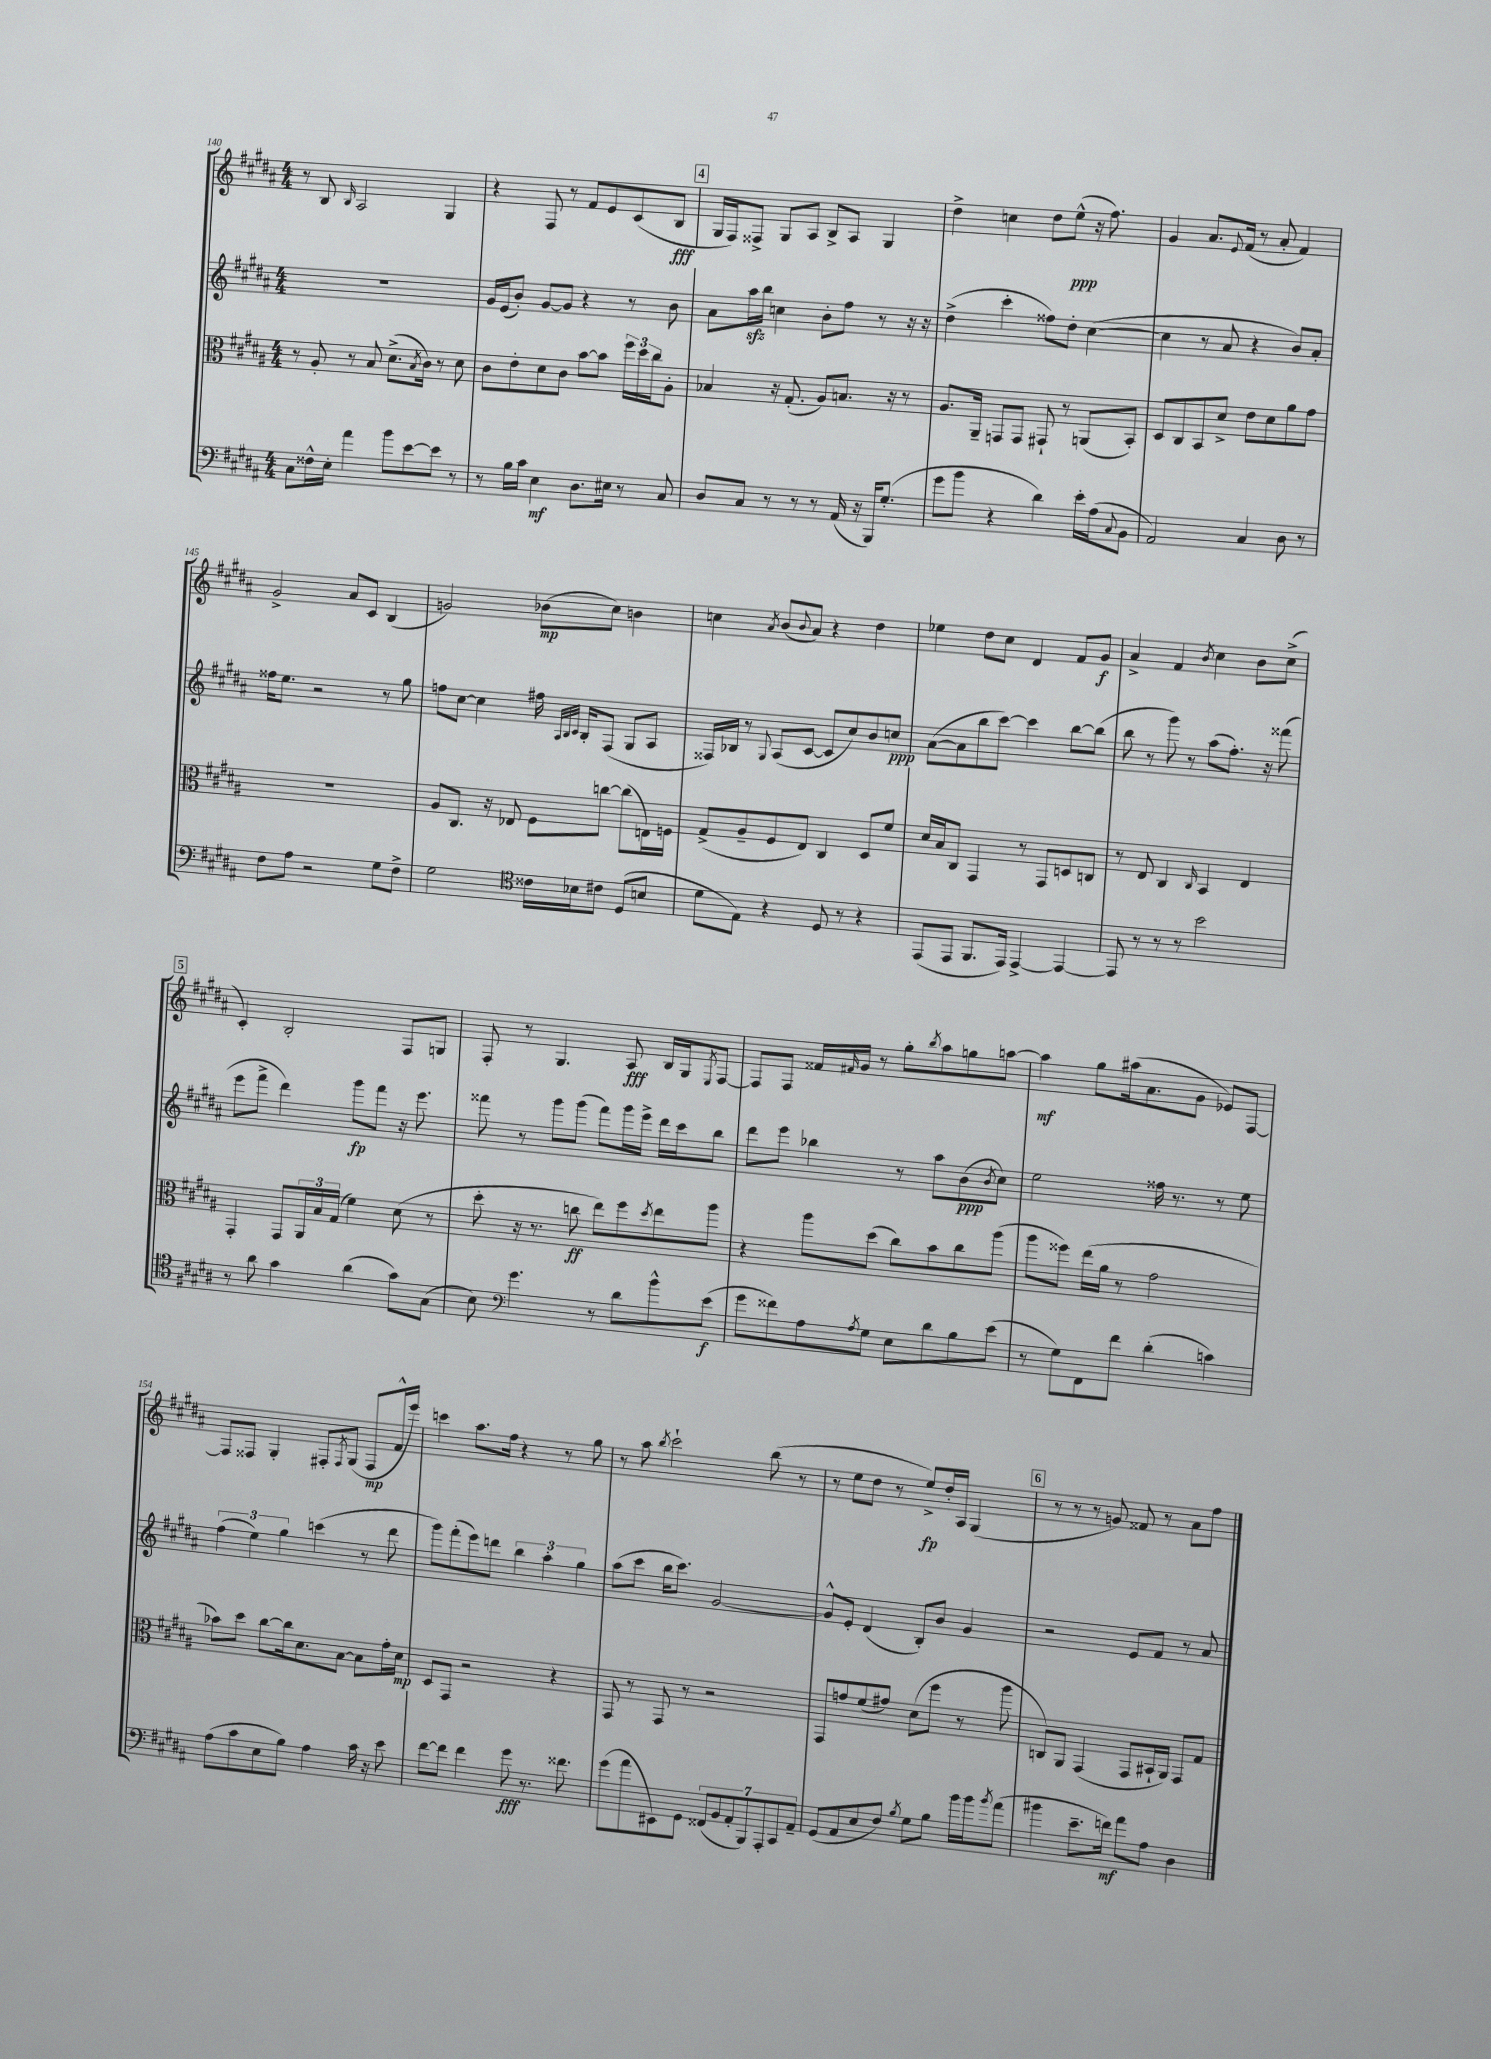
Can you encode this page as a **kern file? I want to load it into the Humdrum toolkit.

**kern	**kern	**kern	**kern
*staff4	*staff3	*staff2	*staff1
*clefF4	*clefC3	*clefG2	*clefG2
*k[f#c#g#d#a#]	*k[f#c#g#d#a#]	*k[f#c#g#d#a#]	*k[f#c#g#d#a#]
*M4/4	*M4/4	*M4/4	*M4/4
8C#	8r	1r	8r
16F##^^	8A#'	.	8B
16E'	.	.	.
.	.	.	16qqB
4a#	8r	.	2A#
.	8B	.	.
8b	(8.d#^	.	.
[8e	.	.	.
.	8qB	.	.
.	16c#)	.	.
8e]	8r	.	4G#
8r	8d#	.	.
=	=	=	=
8r	8c#	16g#	4r
.	.	(16e	.
16B	8e'	8b')	.
16c#	.	.	.
4E	8d#	[8g#	8F#
.	8c#	8g#]	8r
8.D#	[8b	4r	8f#
.	8b]	.	8e
16E#	.	.	.
8r	24ff#	8r	(8c#
.	24dd#	.	.
.	24cc#	.	.
8C#	8A#'	8b	8B
=	=	=	=
8D#	4B-	8a#	16G#
.	.	.	16F#)
8C#	.	16aa#	8F##^
.	.	16bb	.
8r	16r	4cc	8G#
.	(8.G#'	.	.
8r	.	.	8A#
8r	8A#)	8b'	8B^
(16AA#	8.B	8ff#	8A#
16r	.	.	.
16BBB)	.	8r	4G#
(8.G#'	16r	.	.
.	8r	16r	.
.	.	16r	.
=	=	=	=
8g#	8.A#	(4dd#^	4dd#^
8b	.	.	.
.	16AA#~	.	.
4r	8GG	4ccc#'	4cc
.	8GG	.	.
4d#)	8GG#`	8ff##)	8dd#
.	8r	8dd#'	(8ee^^
16e'	(8AA	([4cc#	16r
(16A#	.	.	8.ff#)
8qqC#	.	.	.
8BB	8BB')	.	.
=	=	=	=
2AA#)	8D#	4cc#]	4g#
.	8C#	.	.
.	8BB	8r	8.a#
.	8d#^	8a#	.
.	.	.	8qqe
.	.	.	(16f#
4C#	8e	4r	8r
.	8d#	.	8a#'
8D#	8a#	8b)	4f#)
8r	8g#	8a#'	.
=	=	=	=
8F#	1r	16ff##	2g#^
.	.	8.ee	.
8A#	.	.	.
2r	.	2r	.
.	.	.	8a#
.	.	.	8c#
8G#	.	8r	(4B
8F#^	.	8gg#	.
=	=	=	=
2G#	8A#	8ff	2g)
.	8.C#	[8cc#	.
.	.	4cc#]	.
.	16r	.	.
.	8E-	.	.
*clefC4	*	*	*
16c##	8F#	16ff#	(8b-
.	.	32qqA#	.
.	.	32qqB	.
.	.	32qqc#	.
16B-	.	16B'	.
8c#	[8cc	(8F#	8cc#)
(8D#	(8cc]	8G#	4b
8B	16E)	8A#	.
.	16F	.	.
=	=	=	=
8d#	(8G#^	16F##)	4cc
.	.	16B-	.
8E)	8A#~	8r	.
.	.	8qqG#	8qa#
4r	8F#	(8A#	(8b
.	.	.	8qqb
.	8E)	[8c#	8a#)
8D#	4C#	8c#]	4r
8r	.	8cc#)	.
4r	8D#	8b	4dd#
.	8f#	8cc	.
=	=	=	=
(8EE	16d#	([8a#	4ee-
.	16B	.	.
8EE	8C#	8a#]	.
8.FF#	4GG#	8bb	8dd#
.	.	[8ccc#)	8cc#
16EE)	.	.	.
[4EE^	8r	4ccc#]	4d#
.	8GG#	.	.
4EE_	8D	[8bb	8f#
.	8C	(8bb]	8g#
=	=	=	=
8EE]	8r	8bb	4a#^
8r	8E	8r	.
8r	4C#	8ggg#)	4f#
8r	.	8r	.
.	16qqC#	.	8qb
2b	4BB	(8aa#	4cc#
.	.	8.ff#')	.
.	4E	.	8b
.	.	16r	.
.	.	(8fff##	(8cc#^
=	=	=	=
8r	4GG#'	8eee	4c#')
8a#	.	8fff#^	.
4g#	8GG#	4ddd#)	2B'
.	24AA#	.	.
.	24B	.	.
.	(24G#	.	.
(4a#	4f#)	8ggg#	.
.	.	8fff#	.
8g#)	(8d#	16r	8F#
.	.	8.eee	.
(8G#	8r	.	8G
=	=	=	=
8B)	8dd#'	8fff##	8F#'
*clefF4	*	*	*
4.g#	16r	8r	8r
.	8.r	.	.
.	.	8ggg#	4.G#
.	8cc	(8ggg#	.
8r	8ee)	8fff##)	.
8d#	8ff#	16ggg#	8A#
.	.	16eee^	.
.	8qdd#	.	.
8b^^	8ee	16ddd#	16B
.	.	16ccc#	16G#
.	.	.	8qE
(8e	8aa#	8bb	[8F#
=	=	=	=
8g#	4r	8ddd#	8F#]
8f##)	.	8eee	8F#
8A#	8aa#	4bb-	16f##
.	.	.	16qqf#
.	.	.	16g#
8qA#	.	.	.
8G#	(8dd#	.	8r
8E	8cc#)	8r	8gg#'
.	.	.	8qbb
8d#	8b	8aa#	8aa#
8B	8cc#	(8b	8gg
.	.	8qb	.
(8e	(8aa#	8cc#)	[8aa
=	=	=	=
8r	8aa#	2ee	4aa]
8G#)	8ff##)	.	.
8FF#	(16ee	.	8gg#
.	16a#	.	.
8f#	8r	.	(16aa#
.	.	.	8.a#
(4d#'	2g#	16ff##	.
.	.	8.r	.
.	.	.	8g#
4c)	.	8r	8e-)
.	.	8ee	[8F#
=	=	=	=
(8A#	8b-)	(6ff#	8F#]
8c#	8dd#	.	8F##
.	.	6ee)	.
8E	[8cc#	.	4G#'
.	.	6gg#	.
8B)	16cc#]	.	.
.	8.d#	.	.
4A#	.	(4ccc	8F#'
.	.	.	8qF#
.	[8B	.	(8G#
16c#	8B]	8r	8F#
16r	.	.	.
8e	16g#'	8ddd#	16f#^^
.	16d#	.	16eee)
=	=	=	=
[8f#	8D#	8ggg#)	4ccc
8f#]	8GG#	(8fff#'	.
4f#	2r	8eee)	8.aa#
.	.	8ddd	.
.	.	.	16ff#
8g#	.	6bb	4r
8.r	.	.	.
.	.	6aa#'	.
.	4r	.	8r
8.f##	.	.	.
.	.	6gg#	.
.	.	.	8gg#
=	=	=	=
(8g#	8GG#	(8aa#	8r
8a#	8r	8ccc#	8aa#
.	.	.	8qbb
8EE#)	8GG#	16bb	2ccc#`
.	.	8.ccc#)	.
8GG#	8r	.	.
(14FF##	2r	[2g#	.
14BB	.	.	.
14AA#'	.	.	.
14BBB)	.	.	.
.	.	.	(8bb
14AAA#'	.	.	.
14CC#	.	.	.
.	.	.	8r
14AA#~	.	.	.
=	=	=	=
(8GG#	8GG#	8g#^^]	8r
8AA#	8g	8e'	8ee
8E	(8f#	(4d#	8dd#
8F#)	8g#)	.	8r
8qB	.	.	.
8G#	(8d#	8B')	8ee^)
8B	8ff#	8b	16dd#'
.	.	.	16A#
16b	8r	4g#	(4G#
16b	.	.	.
8qb	.	.	.
(8a#	8aa#	.	.
=	=	=	=
4b#	8C)	2r	8r
.	8AA#	.	8r
8.e~	(4GG#	.	8r
.	.	.	8g)
16f)	.	.	.
8a#	8GG#	8e	8f##
8A#	16BB#`	8f#	8r
.	16AA#)	.	.
4D#	8GG#	8r	8a#
.	8G#	8a#	8ff#
==	==	==	==
*-	*-	*-	*-
